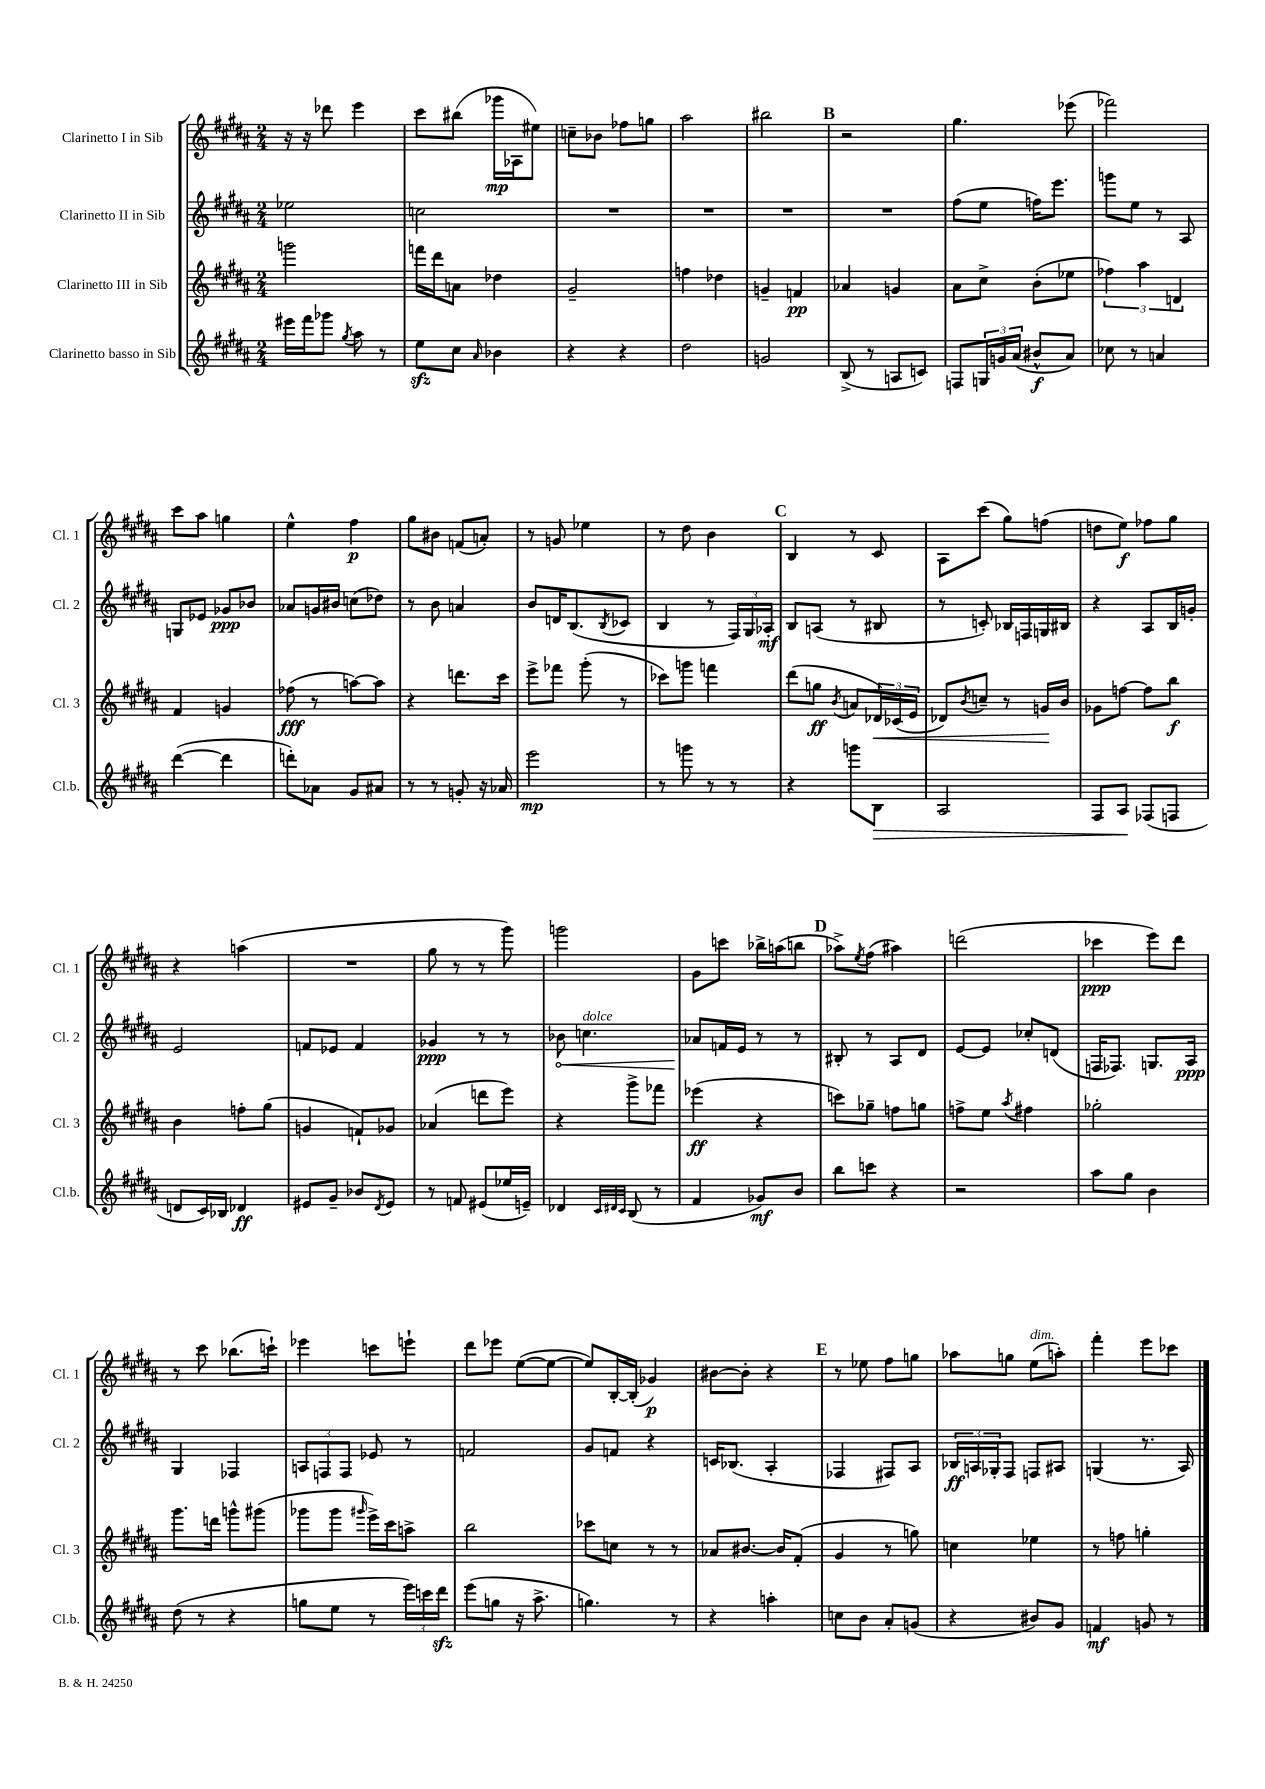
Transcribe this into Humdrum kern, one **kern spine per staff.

**kern	**kern	**kern	**kern
*staff4	*staff3	*staff2	*staff1
*clefG2	*clefG2	*clefG2	*clefG2
*k[f#c#g#d#a#]	*k[f#c#g#d#a#]	*k[f#c#g#d#a#]	*k[f#c#g#d#a#]
*M2/4	*M2/4	*M2/4	*M2/4
16eee#	2ggg	2ee-	16r
16fff#	.	.	16r
8ggg-	.	.	8ddd-
8qgg#	.	.	.
8aa#	.	.	4eee
8r	.	.	.
=	=	=	=
8ee	16fff	2cc	8ccc#
.	16ddd#	.	.
8cc#	8a	.	(8bb#
16qqa#	.	.	.
4b-	4dd-	.	16ggg-
.	.	.	16A-
.	.	.	8ee#)
=	=	=	=
4r	2g#~	2r	8cc~
.	.	.	8b-
4r	.	.	8ff-
.	.	.	8gg
=	=	=	=
2dd#	4ff	2r	2aa#
.	4dd-	.	.
=	=	=	=
2g	4g~	2r	2bb#
.	4f	.	.
=	=	=	=
(8B^	4a-	2r	2r
8r	.	.	.
8A	4g	.	.
8c)	.	.	.
=	=	=	=
8F	8a#	(8ff#	4.gg#
24G	8cc#^	8ee	.
24g	.	.	.
(24a#	.	.	.
8b#^^	(8b'	16ff)	.
.	.	8.eee	.
8a#)	8ee-	.	(8eee-
=	=	=	=
8cc-	6ff-)	8ggg	2fff-)
8r	.	8ee	.
.	6aa#	.	.
4a	.	8r	.
.	6d	.	.
.	.	8A#	.
=	=	=	=
([4ddd#	4f#	8G	8ccc#
.	.	8e-	8aa#
4ddd#]	4g	8g-	4gg
.	.	8b-	.
=	=	=	=
8ddd')	(8ff-	8a-	4ee^^
8a-	8r	16g	.
.	.	16b#	.
8g#	[8aa)	(8cc	4ff#
8a#	8aa]	8dd-)	.
=	=	=	=
8r	4r	8r	8gg#
8r	.	8b	8b#
8g'	8.ddd	4a	(8f
16r	.	.	8a')
16a-	16ccc#	.	.
=	=	=	=
2eee	8eee^	8b	8r
.	8fff-	16d	8g
.	.	(8.B	.
.	(8ggg#'	.	4ee-
.	.	8qB	.
.	8r	8c-	.
=	=	=	=
8r	8ccc-)	4B	8r
8ggg	8ggg	.	8dd#
8r	4fff	8r	4b
8r	.	24F#)	.
.	.	24G#	.
.	.	24A-'	.
=	=	=	=
4r	(8ddd#	8B	4B
.	8gg	(8A	.
.	8qb	.	.
8ggg	8a	8r	8r
8B	24d-)	8B#	8c#
.	(24c-	.	.
.	24e	.	.
=	=	=	=
2A#	8d-)	8r	8A#
.	8qb	.	.
.	8cc~	8c')	(8ccc#
.	8r	16B-	8gg#)
.	.	16F	.
.	16g	16G	(8ff
.	16b	16B#	.
=	=	=	=
8F#	8g-	4r	8dd
8A#	[8ff	.	8ee)
(8F-	8ff]	8A#	8ff-
8F	8bb	16B	8gg#
.	.	16g'	.
=	=	=	=
8d	4b	2e	4r
16c#)	.	.	.
16B-	.	.	.
4d-	8ff'	.	(4aa
.	(8gg#	.	.
=	=	=	=
8e#	4g	8f	2r
8g#~	.	8e-	.
8b-	8f`)	4f	.
8qd#	.	.	.
8e#	8g-	.	.
=	=	=	=
8r	(4a-	4g-	8gg#
8f	.	.	8r
(8e#	8ddd	8r	8r
16ee-	8eee)	8r	8ggg#)
16e~)	.	.	.
=	=	=	=
4d-	4r	8b-	2ggg
.	.	4.cc	.
32qqc#	.	.	.
32qqd#	.	.	.
32qqc#	.	.	.
(8B	8ggg#^	.	.
8r	8fff-	.	.
=	=	=	=
4f#	(4eee-	8a-	8g#
.	.	16f	8ccc
.	.	16e	.
8g-)	4r	8r	16bb-^
.	.	.	(16aa
8b	.	8r	8bb
=	=	=	=
8bb	8ccc)	8B#'	8aa-^)
.	.	.	8qee
8ccc	8gg-~	8r	(8ff#
4r	8ff	8A#	4aa#)
.	8gg	8d#	.
=	=	=	=
2r	8ff^	[8e	(2ddd
.	8ee	8e]	.
.	8qaa#	.	.
.	4ff#	8cc-'	.
.	.	(8d	.
=	=	=	=
8aa#	2gg-'	16F	4ccc-
.	.	8.F-)	.
8gg#	.	.	.
4b	.	8.G	8eee)
.	.	.	8ddd#
.	.	16A#	.
=	=	=	=
(8dd#	8.ggg#	4G#	8r
8r	.	.	8ccc#
.	16ddd	.	.
4r	8ggg^^	4F-	(8.bb-
.	(8ggg#	.	.
.	.	.	16ccc`)
=	=	=	=
8gg	8ggg-	12A	4eee-
.	.	12F	.
8ee	8ggg-	.	.
.	.	12F	.
.	16qqggg#	.	.
8r	16eee^)	8e-	8ccc
.	16ccc#	.	.
24eee)	8aa^	8r	8eee`
24ccc	.	.	.
24ddd#	.	.	.
=	=	=	=
(8eee	2bb	2f	8ddd#
8gg	.	.	8eee-
16r	.	.	([8ee
8.aa#^	.	.	.
.	.	.	8ee_
=	=	=	=
4.gg)	8ccc-	8g#	8ee])
.	8cc	8f	[16B'
.	.	.	(16B']
.	8r	4r	4g-)
8r	8r	.	.
=	=	=	=
4r	8a-	16c	[8b#
.	.	(8.B-	.
.	[8.b#	.	8b#']
4aa'	.	4A#'	4r
.	16b#]	.	.
.	(8f#'	.	.
=	=	=	=
8cc	4g#	4F-	8r
8b	.	.	8ee-
8a#'	8r	8F#)	8ff#
(8g	8gg)	8A#	8gg
=	=	=	=
4r	4cc	24B-	8aa-
.	.	24A	.
.	.	24G-'	.
.	.	8F#	8gg
8b#)	4ee-	8F	(8ee
8g#	.	8A#	8aa')
=	=	=	=
4f	8r	(4G	4fff#'
.	8ff	.	.
8g	4gg'	8.r	8eee
8r	.	.	8ccc-
.	.	16A#)	.
==	==	==	==
*-	*-	*-	*-
